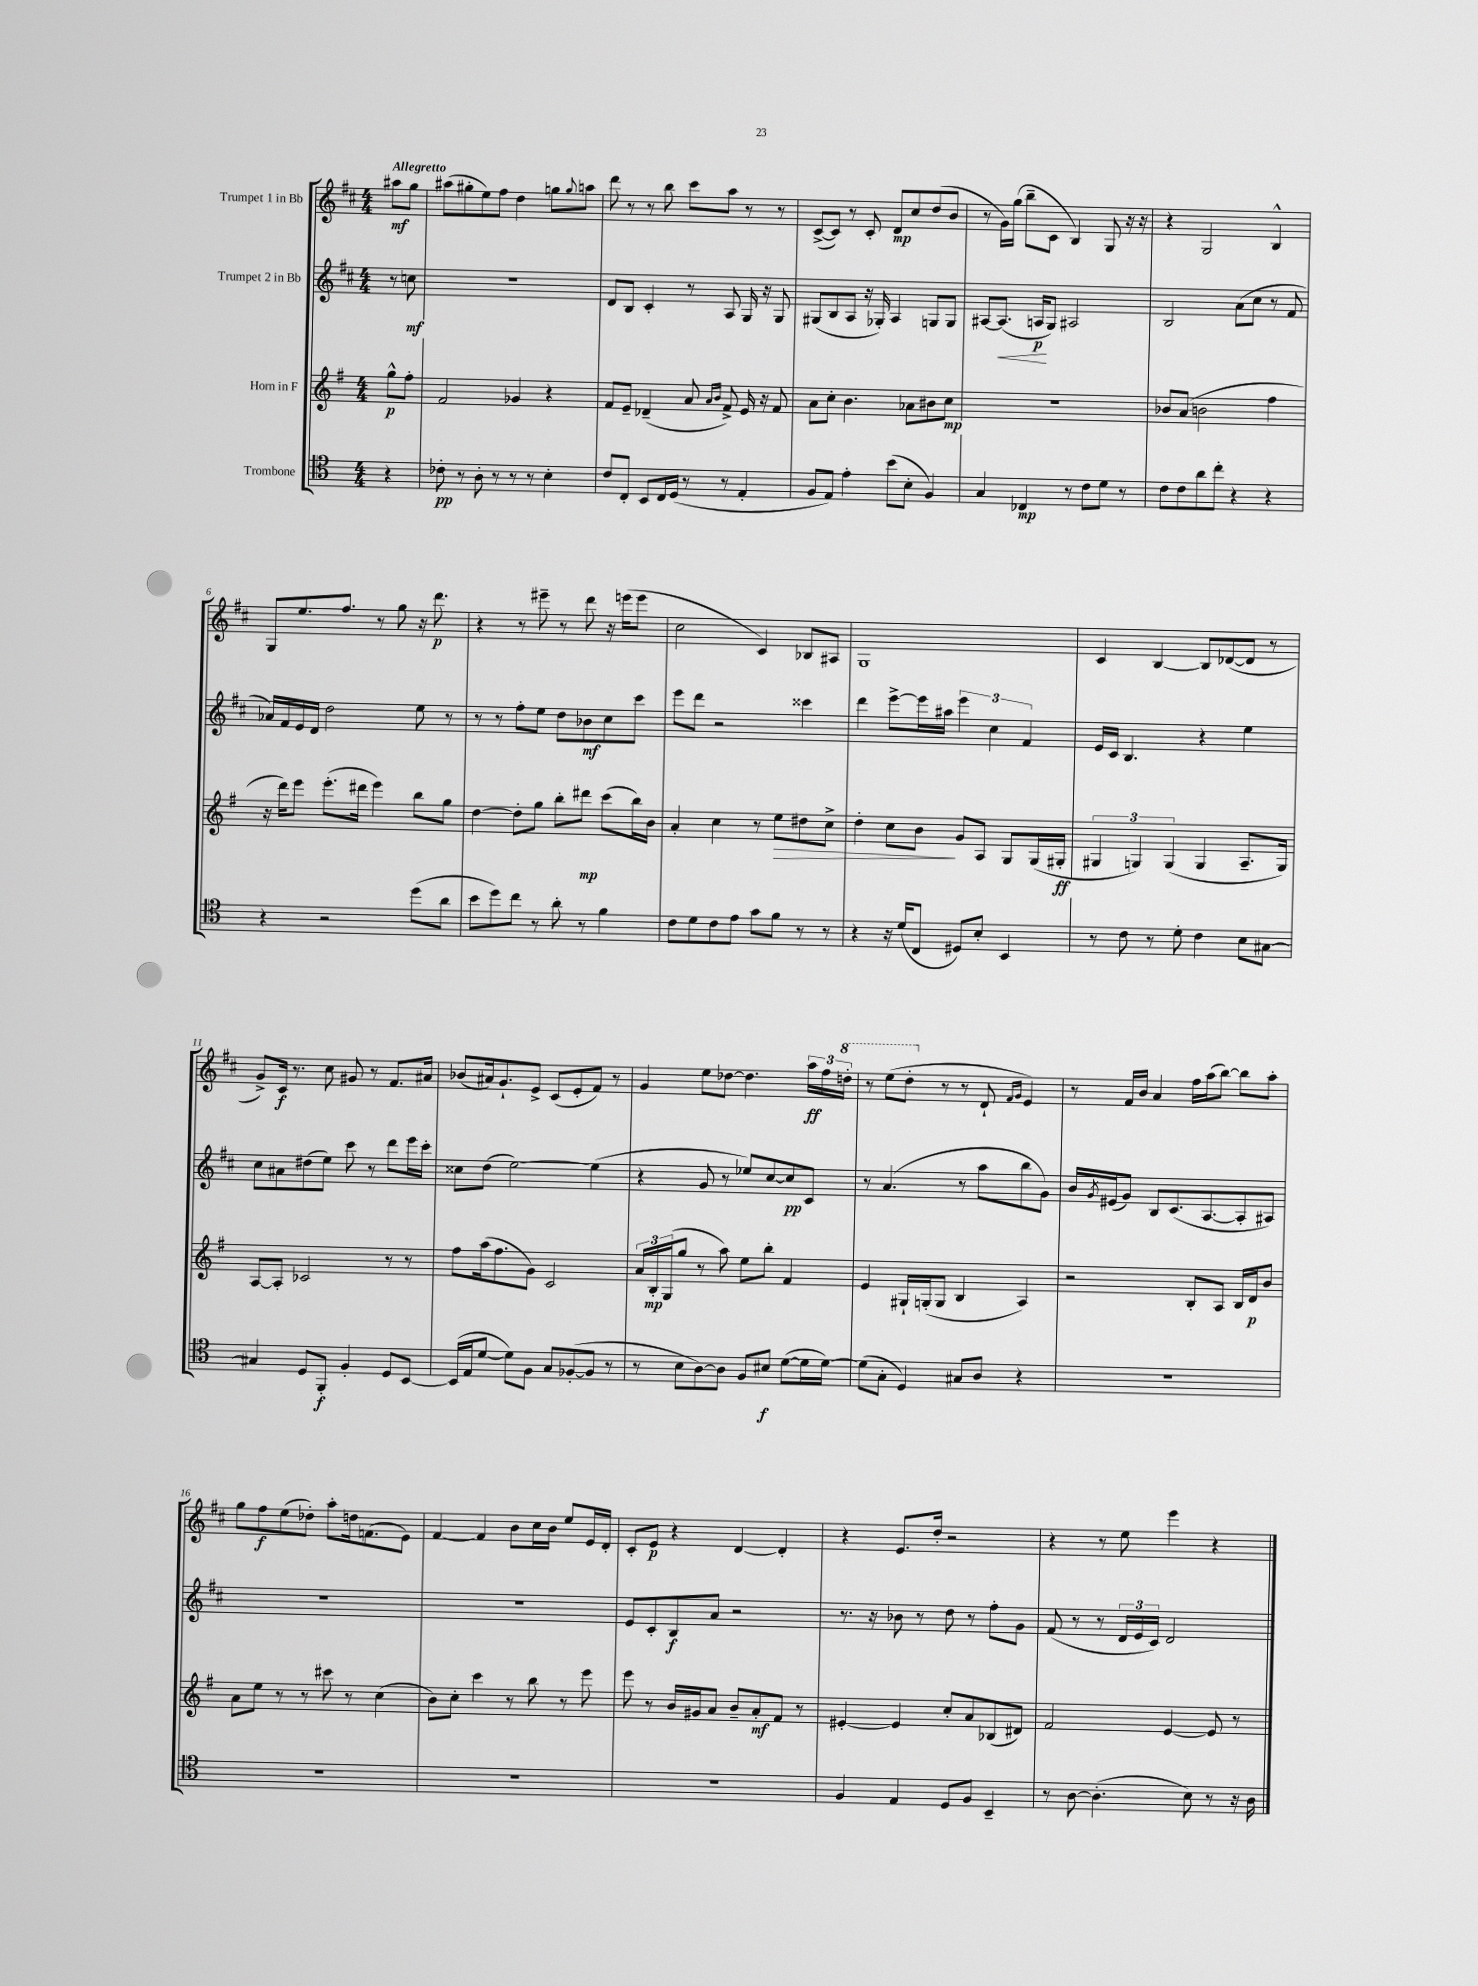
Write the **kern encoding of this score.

**kern	**dynam	**kern	**dynam	**kern	**dynam	**kern	**dynam
*part4	*part4	*part3	*part3	*part2	*part2	*part1	*part1
*staff4	*staff4	*staff3	*staff3	*staff2	*staff2	*staff1	*staff1
*I"Trombone	*	*I"Horn in F	*	*I"Trumpet 2 in Bb	*	*I"Trumpet 1 in Bb	*
*clefC4	*	*clefG2	*	*clefG2	*	*clefG2	*
*k[]	*	*k[f#]	*	*k[f#c#]	*	*k[f#c#]	*
*M4/4	*	*M4/4	*	*M4/4	*	*M4/4	*
=	=	=	=	=	=	=	=
!	!	!	!	!	!	!LO:TX:a:B:t=Allegretto	!
4r	.	8gg^^\L	p	8r	.	8aa#X\L	mf
.	.	8ff#'\J	.	8ccn\	mf	8gg\J	.
=1	=1	=1	=1	=1	=1	=1	=1
8c-X'\	pp	2f#/	.	1r	.	(8aa#X\L	.
8r	.	.	.	.	.	8gg#X'\	.
8A'\	.	.	.	.	.	8ee\)	.
8r	.	.	.	.	.	8ff#\J	.
8r	.	4g-X/	.	.	.	4dd\	.
8r	.	.	.	.	.	.	.
4B'\	.	4r	.	.	.	8ggn\L	.
.	.	.	.	.	.	8qqgg/	.
.	.	.	.	.	.	8aan\J	.
=2	=2	=2	=2	=2	=2	=2	=2
8c/L	.	8f#/L	.	8d/L	.	8ddd\	.
8C'/J	.	8e~/J	.	8B/J	.	8r	.
8BB/L	.	(4d-X~/	.	4c#'/	.	8r	.
16C/L	.	.	.	.	.	8bb\	.
(16D/JJ	.	.	.	.	.	.	.
8r	.	8a/	.	8r	.	8ccc#\L	.
.	.	16qqa/LL	.	.	.	.	.
.	.	16qqb/JJ	.	.	.	.	.
8r	.	8f#^/)	.	8A/	.	8aa\J	.
4E'/	.	16e/	.	16G/	.	8r	.
.	.	16r	.	16r	.	.	.
.	.	8f#/	.	8G/	.	8r	.
=3	=3	=3	=3	=3	=3	=3	=3
8F/L	.	8a\L	.	(8G#X/L	.	([8c#^/L	.
8E/J)	.	8cc'\J	.	8B/	.	8c#/J])	.
4e'\	.	4.b\	.	8A/J	.	8r	.
.	.	.	.	16r	.	8c#'/	.
.	.	.	.	16G-X'/)	.	.	.
(8b\L	.	.	.	4A/	.	8d/L	mp
8B'\J	.	8a-X\L	.	.	.	8cc#/	.
4F/)	.	8b#X\	.	8Gn/L	.	(8dd/	.
.	.	8cc\J	mp	8G/J	.	8b/J	.
=4	=4	=4	=4	=4	=4	=4	=4
4G/	.	1r	.	[8A#X/L	.	8r	.
!	!	!	!	!	!LO:HP:b	!	!
.	.	.	.	(8.A#/J]	<	16g\LL)	.
.	.	.	.	.	.	(16gg\JJ	.
4C-X/	mp	.	.	.	.	8bb~\L	.
.	.	.	.	16An/KL	p	.	.
.	.	.	.	8G/J)	[	8c#\J	.
8r	.	.	.	2A#X/	.	4B/)	.
8c\L	.	.	.	.	.	.	.
8d\J	.	.	.	.	.	8G/	.
8r	.	.	.	.	.	16r	.
.	.	.	.	.	.	16r	.
=5	=5	=5	=5	=5	=5	=5	=5
8c\L	.	8b-X/L	.	2B/	.	4r	.
8c\	.	(8a/J	.	.	.	.	.
8a\	.	2bn\	.	.	.	2G/	.
8cc'\J	.	.	.	.	.	.	.
4r	.	.	.	(8a\L	.	.	.
.	.	.	.	8cc#\J	.	.	.
4r	.	4ff#\	.	8r	.	4B^^/	.
.	.	.	.	8f#/	.	.	.
!!LO:LB:g=z
=6	=6	=6	=6	=6	=6	=6	=6
4r	.	16r	.	16a-X/LL)	.	8G/L	.
.	.	16ddd\KL)	.	16f#/	.	.	.
.	.	8eee\J	.	16e/	.	8.ee/	.
.	.	.	.	16d/JJ	.	.	.
2r	.	(8.eee'\L	.	2dd\	.	.	.
.	.	.	.	.	.	8.ff#/J	.
.	.	16ddd#X\Jk	.	.	.	.	.
.	.	4eee\)	.	.	.	8r	.
.	.	.	.	.	.	8gg\	.
(8dd\L	.	8bb\L	.	8ee\	.	16r	.
.	.	.	.	.	.	8.ddd\	p
8a\J	.	8gg\J	.	8r	.	.	.
=7	=7	=7	=7	=7	=7	=7	=7
8b\L	.	[4dd\	.	8r	.	4r	.
8dd\)	.	.	.	8r	.	.	.
8cc\J	.	8dd'\L]	.	8ff#'\L	.	8r	.
8r	.	8gg\J	.	8ee\J	.	8eee#X~\	.
8a'\	.	8bb'\L	.	8dd\L	.	8r	.
8r	.	8ddd#X\J	mp	8b-X\	mf	8ddd\	.
4f\	.	(8ccc\L	.	8cc#\	.	16r	.
.	.	.	.	.	.	(16eeen\KL	.
.	.	16bb\L)	.	8ccc#\J	.	8eee\J	.
.	.	16b\JJ	.	.	.	.	.
=8	=8	=8	=8	=8	=8	=8	=8
8c\L	.	4a'/	.	8eee\L	.	2cc#\	.
8d\	.	.	.	8ddd\J	.	.	.
8c\	.	4cc\	.	2r	.	.	.
8e\J	.	.	.	.	.	.	.
8g\L	.	8r	.	.	.	4c#/)	.
!	!	!	!LO:HP:b	!	!	!	!
8f\J	.	8ee\L	>	.	.	.	.
8r	.	8dd#X\	.	4ccc##X\	.	8B-X/L	.
8r	.	8cc^\J	.	.	.	8A#X/J	.
=9	=9	=9	=9	=9	=9	=9	=9
4r	.	4dd'\	.	4ddd\	.	1G	.
16r	.	8cc\L	.	[8eee^\L	.	.	.
(16d/KL	.	.	.	.	.	.	.
8C/J	.	8b\J	.	16eee\L]	.	.	.
.	.	.	.	16aa#X\JJ	.	.	.
8D#X/L)	.	8g/L	]	6eee\	.	.	.
8B'/J	.	8A/J	.	.	.	.	.
.	.	.	.	6cc#\	.	.	.
4BB/	.	8G/L	.	.	.	.	.
.	.	.	.	6f#/	.	.	.
.	.	(16G/L	.	.	.	.	.
.	.	16G#X'/JJ	ff	.	.	.	.
=10	=10	=10	=10	=10	=10	=10	=10
8r	.	6G#X/	.	16e/LL	.	4c#/	.
.	.	.	.	16c#/JJ	.	.	.
8c\	.	.	.	4.B/	.	.	.
.	.	6Gn/)	.	.	.	.	.
8r	.	.	.	.	.	[4B/	.
.	.	(6G/	.	.	.	.	.
8d'\	.	.	.	.	.	.	.
4c\	.	4G/	.	4r	.	8B/L]	.
.	.	.	.	.	.	([8d-X/	.
8B\L	.	8.A~/L	.	4ee\	.	8d-/J]	.
[8G#X\J	.	.	.	.	.	8r	.
.	.	16G/Jk)	.	.	.	.	.
!!LO:LB:g=z
=11	=11	=11	=11	=11	=11	=11	=11
4G#X/]	.	[8A/L	.	8cc#\L	.	8g^/L)	.
.	.	8A'/J]	.	8a#X\	.	16c#/Jk	f
.	.	.	.	.	.	8.r	.
8D/L	.	2c-X/	.	(8dd#X\	.	.	.
8FF'/J	f	.	.	8ee\J)	.	8cc#\	.
4F'/	.	.	.	8ccc#\	.	8g#X/	.
.	.	.	.	8r	.	8r	.
8D/L	.	8r	.	8ddd\L	.	8.f#/L	.
[8BB/J	.	8r	.	16eee\L	.	.	.
.	.	.	.	16ccc#'\JJ	.	16a#X/Jk	.
=12	=12	=12	=12	=12	=12	=12	=12
(16BB/LL]	.	8ff#\L	.	8cc##X\L	.	(8b-X/L	.
16E/J	.	.	.	.	.	.	.
[8d/J	.	(16aa\k	.	(8dd\J	.	16a#X/k)	.
.	.	8.ff#\	.	.	.	8.g`/	.
8d\L])	.	.	.	[2ee\)	.	.	.
8F\J	.	8g\J)	.	.	.	8e^/J	.
8G/L	.	2c/	.	.	.	(8c#/L	.
([8F-X'/	.	.	.	.	.	8e'/	.
8F-/J]	.	.	.	(4ee\]	.	8f#/J)	.
8r	.	.	.	.	.	8r	.
=13	=13	=13	=13	=13	=13	=13	=13
8r	.	24a/LL	.	4r	.	4g/	.
.	.	24B'/	mp	.	.	.	.
.	.	(24G/J	.	.	.	.	.
8B\L	.	8gg/J	.	.	.	.	.
[8A\)	.	8r	.	8g/	.	8ee\L	.
8A\J]	.	8aa\)	.	8r	.	[8dd-X\J	.
8F/L	.	8ee\L	.	8ee-X/L)	.	4.dd-\]	.
8B#X/J	f	8bb'\J	.	[8cc#/	.	.	.
([8d\L	.	4f#/	.	8cc#/]	pp	.	.
16d\L]	.	.	.	8c#/J	.	24aa\LL	ff
.	.	.	.	.	.	24ff#\	.
[16d\JJ)	.	.	.	.	.	.	.
*	*	*	*	*	*	*8va	*
.	.	.	.	.	.	24dddn'\JJ	.
=14	=14	=14	=14	=14	=14	=14	=14
(8d\L]	.	4e/	.	8r	.	8r	.
8G'\J	.	.	.	(4.a/	.	(8eee\L	.
4D/)	.	16G#X`/LL	.	.	.	8ddd'\J	.
.	.	(16Gn'/J	.	.	.	.	.
*	*	*	*	*	*	*X8va	*
.	.	8G/J	.	.	.	8r	.
8G#X/L	.	4B/	.	8r	.	8r	.
8A/J	.	.	.	8aa\L	.	8d`/	.
.	.	.	.	.	.	16qqf#/LL	.
.	.	.	.	.	.	16qqg/JJ	.
4r	.	4A/)	.	8bb\	.	4e/)	.
.	.	.	.	8g\J)	.	.	.
=15	=15	=15	=15	=15	=15	=15	=15
1r	.	2r	.	16b/LL	.	8r	.
.	.	.	.	8qg/	.	.	.
.	.	.	.	(16e#X/J	.	.	.
.	.	.	.	8g/J)	.	16f#/LL	.
.	.	.	.	.	.	16b/JJ	.
.	.	.	.	8B/L	.	4a/	.
.	.	.	.	(8.c#/	.	.	.
.	.	8B'/L	.	.	.	16ff#\LL	.
.	.	.	.	[8.A/	.	(16aa\J	.
.	.	8A/J	.	.	.	[8bb\J)	.
.	.	16B/LL	.	8A'/]	.	8bb\L]	.
.	.	16d/J	p	.	.	.	.
.	.	8b/J	.	8A#X/J)	.	8aa'\J	.
!!LO:LB:g=z
=16	=16	=16	=16	=16	=16	=16	=16
1r	.	8a\L	.	1r	.	8gg\L	.
.	.	8ee\J	.	.	.	8ff#\	f
.	.	8r	.	.	.	(8ee\	.
.	.	8r	.	.	.	8dd-X'\J)	.
.	.	8ccc#X\	.	.	.	8aa'\L	.
.	.	8r	.	.	.	16ddn\k	.
.	.	.	.	.	.	(8.fn\	.
.	.	(4cc\	.	.	.	.	.
.	.	.	.	.	.	8e\J)	.
=17	=17	=17	=17	=17	=17	=17	=17
1r	.	8b\L)	.	1r	.	[4f#/	.
.	.	8cc'\J	.	.	.	.	.
.	.	4ccc\	.	.	.	4f#/]	.
.	.	8r	.	.	.	8b\L	.
.	.	8bb\	.	.	.	16cc#\L	.
.	.	.	.	.	.	16b\JJ	.
.	.	8r	.	.	.	8ee/L	.
.	.	8eee\	.	.	.	16e/L	.
.	.	.	.	.	.	16d'/JJ	.
=18	=18	=18	=18	=18	=18	=18	=18
1r	.	8eee\	.	8e/L	.	8c#'/L	.
.	.	8r	.	8c#'/	.	8e/J	p
.	.	16b/LL	.	8B/	f	4r	.
.	.	16g#X/J	.	.	.	.	.
.	.	8a/J	.	8a/J	.	.	.
.	.	8b~/L	.	2r	.	[4d/	.
.	.	8a'/	mf	.	.	.	.
.	.	8f#/J	.	.	.	4d'/]	.
.	.	8r	.	.	.	.	.
=19	=19	=19	=19	=19	=19	=19	=19
4F/	.	[4e#X'/	.	8.r	.	4r	.
.	.	.	.	16r	.	.	.
4E/	.	4e#/]	.	8b-X\	.	8.e/L	.
.	.	.	.	8r	.	.	.
.	.	.	.	.	.	16dd'/Jk	.
8D/L	.	8cc'/L	.	8dd\	.	2r	.
8F/J	.	8a/	.	8r	.	.	.
4BB~/	.	(8B-X/	.	8ff#'\L	.	.	.
.	.	8d#X/J)	.	8g\J	.	.	.
=20	=20	=20	=20	=20	=20	=20	=20
8r	.	2f#/	.	(8f#/	.	4r	.
[8A\	.	.	.	8r	.	.	.
(4.A'\]	.	.	.	8r	.	8r	.
.	.	.	.	24d/LL	.	8ee\	.
.	.	.	.	24e/	.	.	.
.	.	.	.	24c#/JJ)	.	.	.
.	.	[4e/	.	2d/	.	4eee\	.
8B\)	.	.	.	.	.	.	.
8r	.	8e/]	.	.	.	4r	.
16r	.	8r	.	.	.	.	.
16A\	.	.	.	.	.	.	.
==	==	==	==	==	==	==	==
*-	*-	*-	*-	*-	*-	*-	*-
